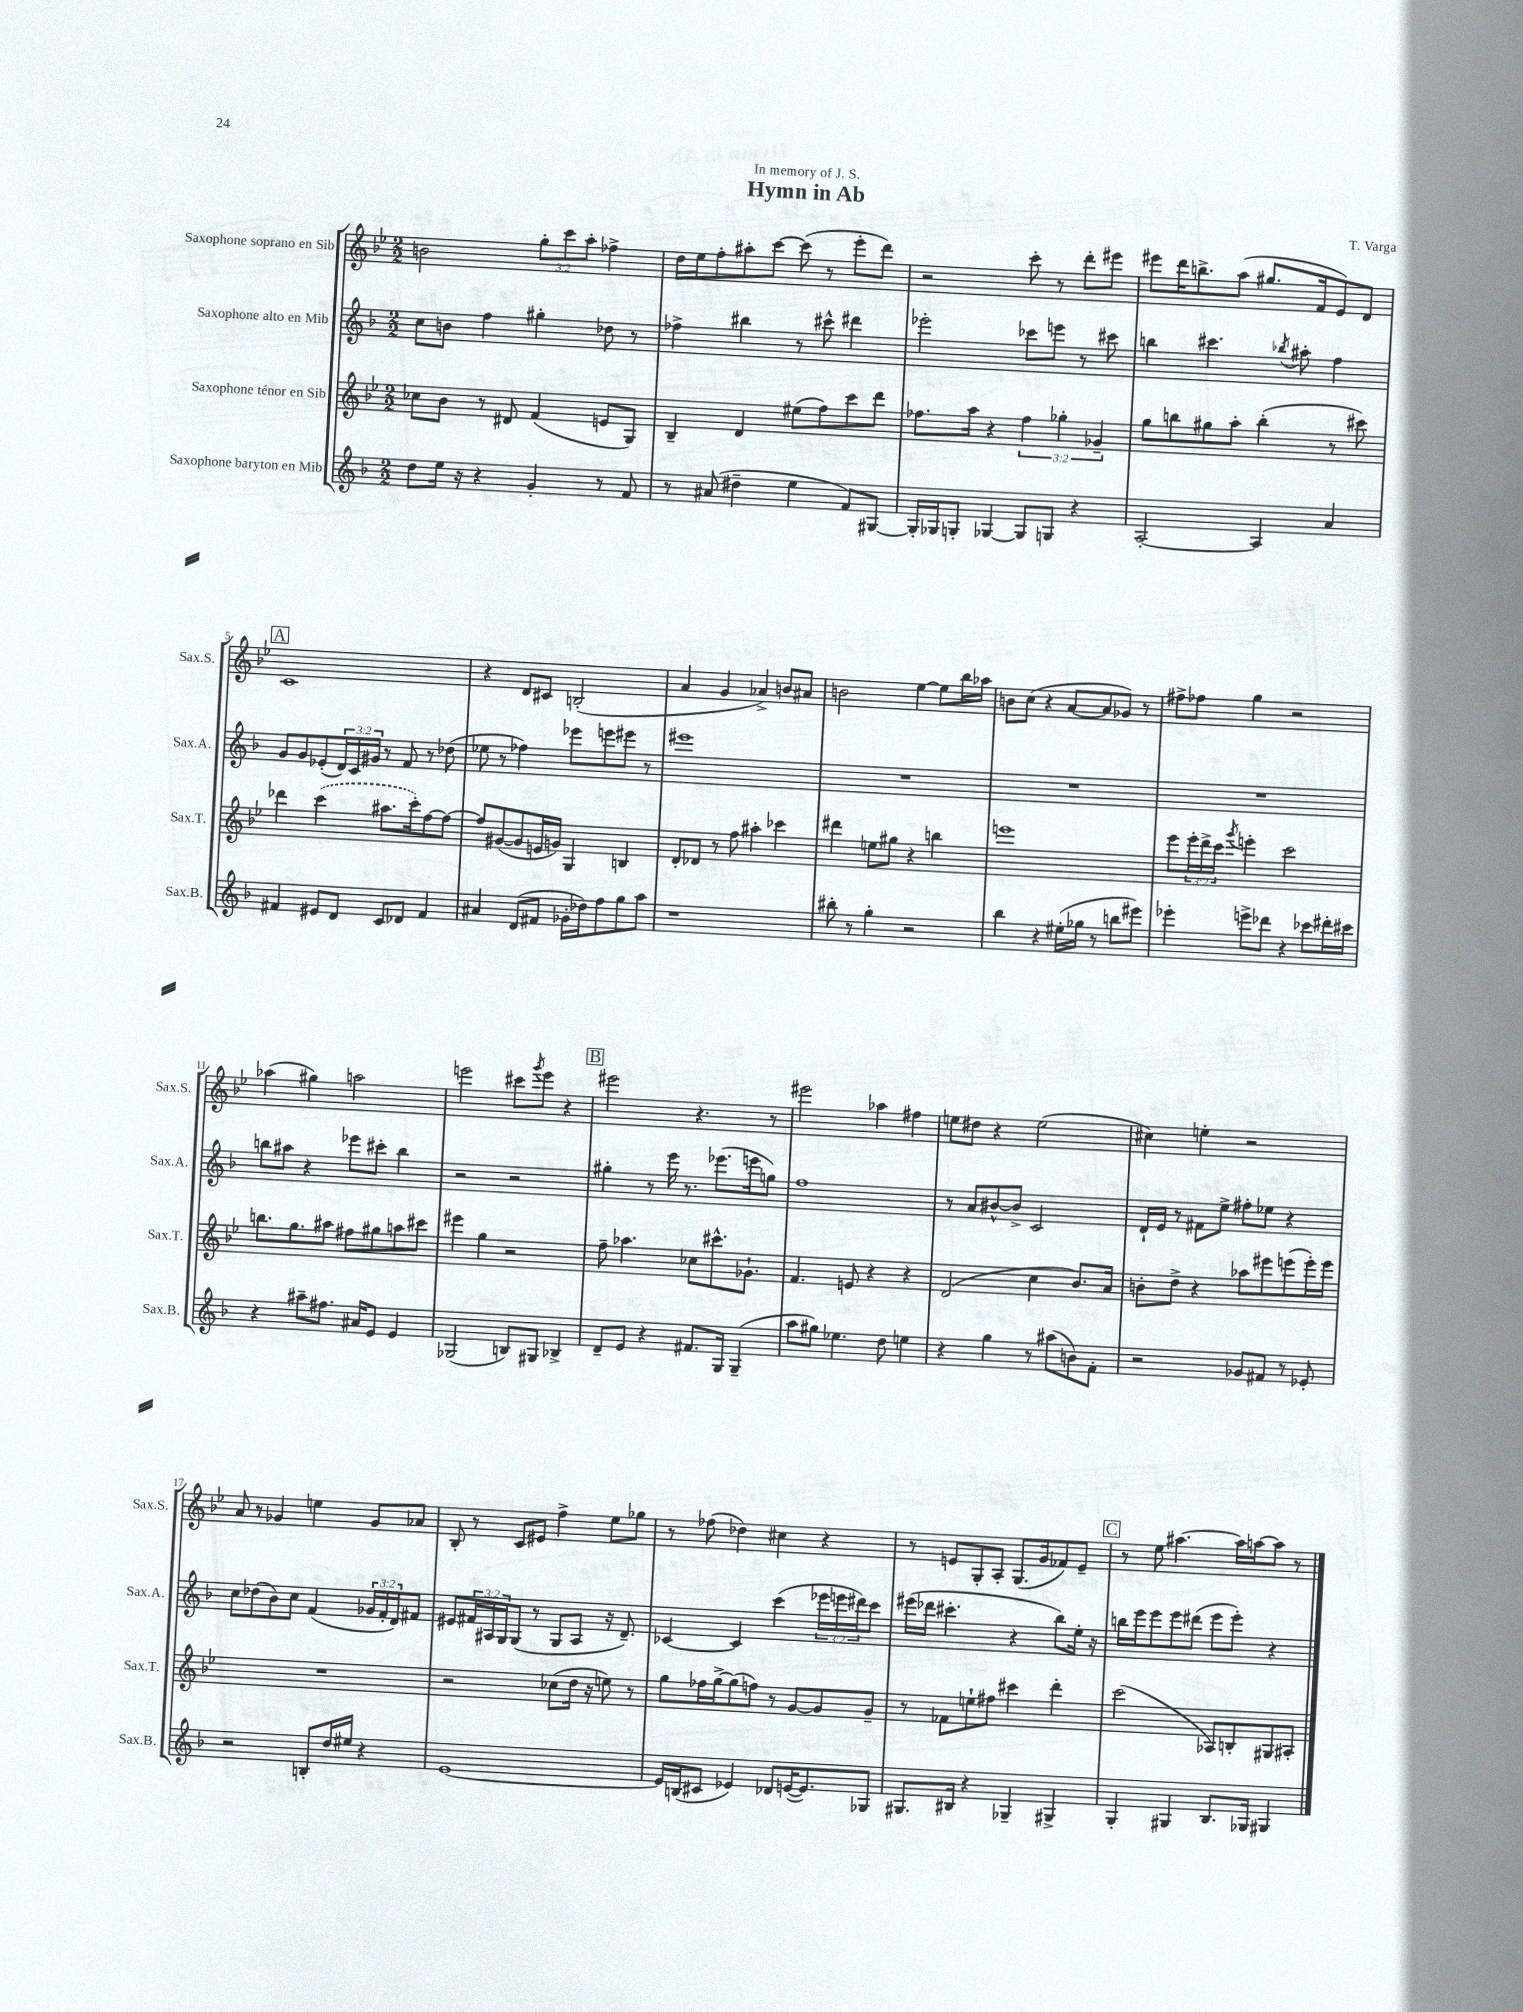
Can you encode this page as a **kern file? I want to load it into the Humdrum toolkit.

**kern	**kern	**kern	**kern
*staff4	*staff3	*staff2	*staff1
*clefG2	*clefG2	*clefG2	*clefG2
*k[b-]	*k[b-e-]	*k[b-]	*k[b-e-]
*M2/2	*M2/2	*M2/2	*M2/2
8dd	8cc-	8cc	2b
16ee	8b-	8b	.
16r	.	.	.
4r	8r	4ff	.
.	8d#	.	.
4g'	(4f	4gg#'	12gg'
.	.	.	12ccc
.	.	.	12aa'
8r	8e	8dd-	4ff-^
8f	8G)	8r	.
=	=	=	=
8r	4B-~	4ff-^	16dd
.	.	.	16ee-
(8a#	.	.	8ff'
4dd#~	4d	4bb#	8aa#'
.	.	.	[8ccc
4ee	(8ee#	8r	(8ccc]
.	8ff)	8ccc#^^	8r
8f)	8ccc	4ddd#	8eee-'
[8G#	8ddd	.	8ddd)
=	=	=	=
16G#']	8.ff-	2eee-'	2r
16G-	.	.	.
8G'	.	.	.
.	16aa	.	.
[4G-	4r	.	.
8G-]	6ff-	8ccc-	8ccc'
8G	.	8eee	8r
.	6gg-'	.	.
4r	.	8r	8ddd'
.	6g-~	.	.
.	.	8ccc#	8eee#
=	=	=	=
[2A'	8gg	4bb	8eee#
.	8bb	.	16ddd
.	.	.	8.bb^
.	8gg#	4.ccc#	.
.	8aa'	.	(8aa
4A]	(4bb'	.	8.gg#
.	.	8qbb-	.
.	.	8aa#'	.
.	.	.	16f
4a	8r	4ff	8e-)
.	8ccc#)	.	8d
=	=	=	=
4f#	4ddd-	8g	1c
.	.	8g	.
8e#	(4ccc	(8e-'	.
8d	.	24d)	.
.	.	24c	.
.	.	24g#	.
8c	8.aa#	8r	.
8d-	.	8f	.
.	16ccc')	.	.
4f#	[8ff	8r	.
.	8ff_	(8dd-	.
=	=	=	=
4a#	8ff]	8ee-	4r
.	([8g#	8r	.
(8d	8g#]	4ff-)	8d
8f#	16e	.	8c#
.	16g)	.	.
16g-'	4G	8eee-	(2B'
16dd-)	.	.	.
8ff	.	8eee	.
8gg	4B	8eee#	.
8aa	.	8r	.
=	=	=	=
1r	8d'	1eee#	4a
.	8d-	.	.
.	8r	.	4g
.	8ff	.	.
.	4aa#'	.	4a-^)
.	4ccc-	.	8b
.	.	.	8a#
=	=	=	=
8bb#'	4ddd#	1r	2b
8r	.	.	.
4gg'	8ee	.	.
.	8gg#	.	.
2r	4r	.	[4ee-
.	4bb	.	8ee-]
.	.	.	16bb-
.	.	.	16aa-
=	=	=	=
4bb-	1eee	1r	8b
.	.	.	(8cc
4r	.	.	4r
(16ee#'	.	.	[8a
16gg-	.	.	.
8r	.	.	8a]
8bb	.	.	8g-)
8eee#)	.	.	8r
=	=	=	=
4eee-'	8eee-	1r	8ff#^
.	24eee-'	.	8ff-
.	24ddd^	.	.
.	24ccc	.	.
.	8qggg	.	.
8eee^	4eee'	.	4gg
8ddd-	.	.	.
4r	2ccc	.	2r
8ccc-	.	.	.
16ddd#'	.	.	.
16ccc#	.	.	.
=	=	=	=
4r	8.bb	8bb	(4aa-
.	.	8aa#	.
.	8.gg	.	.
8aa#~	.	4r	4gg#)
8.ff#	8aa#	.	.
.	8ff#	8eee-	2aa
16a#	.	.	.
8e	8gg#	8ccc#'	.
4e	8aa	4bb	.
.	8ccc#	.	.
=	=	=	=
(2G-	4eee#	2r	2eee
.	4gg	.	.
8B)	2r	2r	8ccc#
.	.	.	8qggg
8G#	.	.	8eee
4B-^	.	.	4r
=	=	=	=
8d~	8ff~	4gg#'	2eee#
8e	4.aa-	.	.
4r	.	8r	.
.	.	16eee	.
.	.	8.r	.
8.f#	8cc-	.	4.r
.	8.ccc#^^	(8.eee-	.
16G	.	.	.
(4G~	.	.	.
.	8.g-`	16eee	.
.	.	8gg)	8r
=	=	=	=
8aa	4.f	1ff	2eee#
8gg#)	.	.	.
4.ee-	.	.	.
.	8e	.	.
.	4r	.	4aa-
8dd	.	.	.
4ee	4r	.	4ff#
=	=	=	=
4r	(2d	8r	8ee
.	.	8a	8dd#
4gg	.	[8b#^^	4r
.	.	8b#^]	.
8r	4cc	2c	(2ee
(8aa#	.	.	.
8b)	8.b-)	.	.
8f'	.	.	.
.	16a	.	.
=	=	=	=
2r	8b'	16d`	4cc#)
.	.	16e	.
.	8dd^	8r	.
.	4r	8f#	4ee'
.	.	8ee^	.
8g-	8aa-	8ff#'	2r
8f#	8eee#	8ee-	.
8r	(8eee	4r	.
8e-'	16eee')	.	.
.	16eee	.	.
=	=	=	=
2r	1r	8cc	8a
.	.	(8dd-	8r
.	.	8b-)	4g-
.	.	8cc	.
8B'	.	(4f	4ee
16dd	.	.	.
16ee#	.	.	.
4r	.	24g-	8g-
.	.	24f'	.
.	.	24d)	.
.	.	8f#	8a-
=	=	=	=
[1e	2r	8e#	8B-'
.	.	24f#	8r
.	.	24A#	.
.	.	24G	.
.	.	(8G	8c
.	.	8r	8e#
.	(8cc-	8G	4ff^
.	16dd	8A#	.
.	16r	.	.
.	8ee)	16r	8ee-
.	.	8.d~)	.
.	8r	.	8gg-
=	=	=	=
16e]	8gg	[4c-	8r
(16B	.	.	.
8c#	16ff-	.	(8ff-
.	[16gg^	.	.
4e-)	(8gg]	4c-]	4dd-)
.	8ff)	.	.
8d-	8r	(4ccc	4cc#
([16e	[8g	.	.
8.e])	.	.	.
.	8g]	24eee-	4r
.	.	24eee	.
.	.	24ddd#)	.
8G-	8g~	8ccc	.
=	=	=	=
8.G#	8r	(16eee#	8r
.	.	16ddd-	.
.	8f-	4.ccc#'	8e
16B#	.	.	.
4r	8ee`	.	8G'
.	8ff#	.	8A'
4G-~	4ccc#	4r	(8.G
.	.	.	16g
4G#^	4ddd'	8bb-)	8f-)
.	.	16ee'	8e~
.	.	16r	.
=	=	=	=
4G'	(2ccc	16bb	8r
.	.	16eee	.
.	.	8eee	8ee-
4G#	.	8eee	[4.aa#
.	.	(8ddd#	.
8.B-	8A-)	8eee	.
.	8B'	8eee')	16aa#]
16G-	.	.	[16aa
4G#	8G#	4r	8aa]
.	8A#'	.	8r
==	==	==	==
*-	*-	*-	*-
